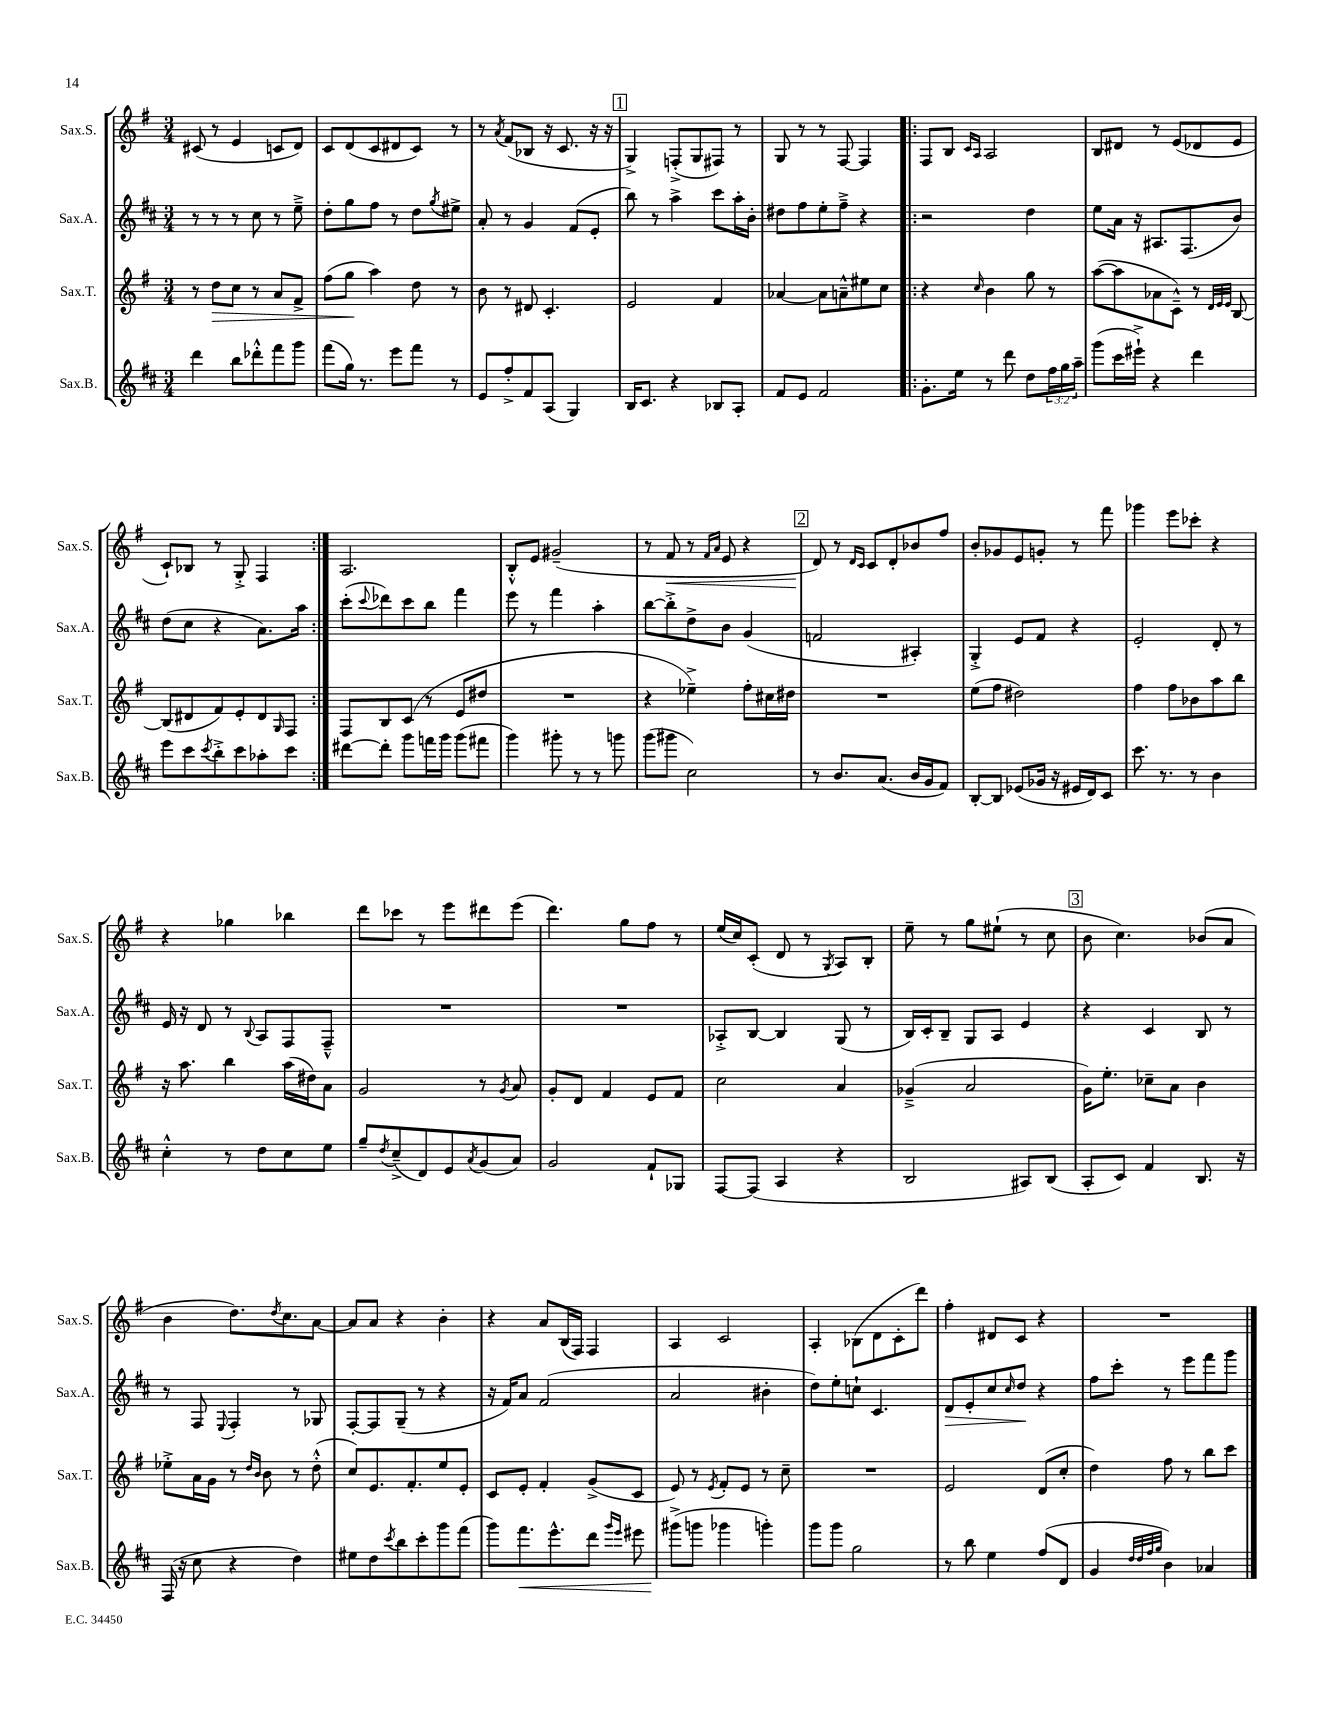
<<
\new StaffGroup <<
\new Staff = "s0" \with { instrumentName = "Sax.S." shortInstrumentName = "Sax.S." } {
    \clef treble \key g \major \numericTimeSignature \time 3/4
    cis'8( r8 e'4 c'8 d'8) |
    c'8 d'8( c'8 dis'8 c'8) r8 |
    r8 \acciaccatura { a'8 } fis'8( bes8 r16 c'8. r16 r16 |
    \mark \markup { \box "1" } g4->) f8-.->( g8 fis8) r8 |
    g8 r8 r8 fis8~ fis4 |
    \repeat volta 2 { fis8 b8 \grace { c'16 a16 } a2 |
    b8 dis'8 r8 e'8( des'8 e'8 |
    c'8-!) bes8 r8 g8-.-> fis4 | }
    a2. |
    b8-.-^ e'8 gis'2--( |
    r8 fis'8\< r8 \grace { fis'16 a'16 } e'8 r4 |
    \mark \markup { \box "2" } d'8\!) r8 \grace { d'16 c'16 } c'8 d'8-. bes'8 fis''8 |
    b'8-. ges'8 e'8 g'8-. r8 fis'''8 |
    ges'''4 e'''8 ces'''8-. r4 |
    r4 ges''4 bes''4 |
    d'''8 ces'''8 r8 e'''8 dis'''8 e'''8( |
    d'''4.) g''8 fis''8 r8 |
    e''16( c''16) c'8-.( d'8 r8 \acciaccatura { g8 } a8) b8-. |
    e''8-- r8 g''8 eis''8-!( r8 c''8 |
    \mark \markup { \box "3" } b'8 c''4.) bes'8( a'8 |
    b'4 d''8.) \acciaccatura { d''8 } c''8. a'8~ |
    a'8 a'8 r4 b'4-. |
    r4 a'8 b16( fis16) fis4 |
    a4 c'2 |
    a4-. bes8( d'8 c'8-. d'''8) |
    fis''4-. dis'8 c'8 r4 |
    R2. \bar "|." |
}
\new Staff = "s1" \with { instrumentName = "Sax.A." shortInstrumentName = "Sax.A." } {
    \clef treble \key d \major \numericTimeSignature \time 3/4
    r8 r8 r8 cis''8 r8 e''8---> |
    d''8-. g''8 fis''8 r8 d''8 \acciaccatura { g''8 } eis''8-> |
    a'8-. r8 g'4 fis'8( e'8-. |
    \mark \markup { \box "1" } b''8) r8 a''4-> cis'''8 a''16-. b'16-. |
    dis''8 fis''8 e''8-. fis''8---> r4 |
    \repeat volta 2 { r2 d''4 |
    e''8 a'16 r16 ais8. fis8.( b'8) |
    d''8( cis''8 r4 a'8.) a''16 | }
    cis'''8-.( \appoggiatura { cis'''8 } des'''8) cis'''8 b''8 fis'''4 |
    e'''8 r8 fis'''4 a''4-. |
    b''8~ b''8-.-> d''8-> b'8 g'4( |
    \mark \markup { \box "2" } f'2 ais4-.) |
    g4-.-> e'8 fis'8 r4 |
    e'2-. d'8-. r8 |
    e'16 r16 d'8 r8 \appoggiatura { b8 } a8 fis8 fis8---^ |
    R2. |
    R2. |
    aes8-.-> b8~ b4 g8( r8 |
    b16) cis'16-. b8-- g8 a8 e'4 |
    \mark \markup { \box "3" } r4 cis'4 b8 r8 |
    r8 fis8 \appoggiatura { e8 } fis4-. r8 ges8 |
    fis8~-. fis8 g8--( r8 r4 |
    r16 fis'16) a'8 fis'2( |
    a'2 bis'4-. |
    d''8) e''8-. c''8-! cis'4. |
    d'8\> e'8-. cis''8 \grace { cis''16 } d''8\! r4 |
    fis''8 cis'''8-. r8 e'''8 fis'''8 g'''8 \bar "|." |
}
\new Staff = "s2" \with { instrumentName = "Sax.T." shortInstrumentName = "Sax.T." } {
    \clef treble \key g \major \numericTimeSignature \time 3/4
    r8 d''8\> c''8 r8 a'8 fis'8-> |
    fis''8( g''8\! a''4) d''8 r8 |
    b'8 r8 dis'8 c'4.-. |
    \mark \markup { \box "1" } e'2 fis'4 |
    aes'4~ aes'8 a'8---^ eis''8 c''8 |
    \repeat volta 2 { r4 \grace { c''16 } b'4 g''8 r8 |
    a''8~( a''8 aes'8 c'8---^) r8 \grace { d'32 e'32 e'32 } b8~ |
    b8( dis'8 fis'8) e'8-. dis'8 \grace { g16 } fis8 | }
    fis8 b8 c'8( r8 e'8 dis''8 |
    R2. |
    r4 ees''4--->) fis''8-. cis''16 dis''16 |
    \mark \markup { \box "2" } R2. |
    e''8( fis''8 dis''2) |
    fis''4 fis''8 bes'8 a''8 b''8 |
    r16 a''8. b''4 a''16( dis''16) a'8 |
    g'2 r8 \acciaccatura { g'8 } a'8 |
    g'8-. d'8 fis'4 e'8 fis'8 |
    c''2 a'4 |
    ges'4--->( a'2 |
    \mark \markup { \box "3" } g'16) e''8.-. ces''8-- a'8 b'4 |
    ees''8-.-> a'16 g'16 r8 \grace { d''16 b'16 } b'8 r8 d''8-.-^( |
    c''8) e'8. fis'8.-. e''8 e'8-. |
    c'8 e'8-. fis'4-. g'8->( c'8 |
    e'8) r8 \acciaccatura { e'8 } fis'8-. e'8 r8 c''8-- |
    R2. |
    e'2 d'8( c''8-. |
    d''4) fis''8 r8 b''8 c'''8 \bar "|." |
}
\new Staff = "s3" \with { instrumentName = "Sax.B." shortInstrumentName = "Sax.B." } {
    \clef treble \key d \major \numericTimeSignature \time 3/4 \override Staff.TupletNumber.text = #tuplet-number::calc-fraction-text
    d'''4 b''8 des'''8-.-^ fis'''8 g'''8 |
    fis'''8( g''16) r8. e'''8 fis'''8 r8 |
    e'8 fis''8-.-> fis'8 a8( g4) |
    \mark \markup { \box "1" } b16 cis'8. r4 bes8 a8-. |
    fis'8 e'8 fis'2 |
    \repeat volta 2 { g'8.-. e''16 r8 d'''8 d''8 \tuplet 3/2 { fis''16 g''16 a''16-- } |
    g'''8( cis'''16 eis'''16-!->) r4 d'''4 |
    e'''8 cis'''8 \acciaccatura { cis'''8 } b''8-.-> cis'''8 aes''8-. cis'''8 | }
    dis'''8~ dis'''8-. g'''8 f'''16 g'''16 g'''8( fis'''8 |
    g'''4) gis'''8-. r8 r8 g'''8 |
    g'''8( gis'''8 cis''2) |
    \mark \markup { \box "2" } r8 b'8. a'8.( b'16 g'16 fis'8) |
    b8~-. b8 ees'8( ges'16 r16 eis'16 d'16) cis'8 |
    cis'''8. r8. r8 b'4 |
    cis''4-.-^ r8 d''8 cis''8 e''8 |
    g''8-- \acciaccatura { d''8 } cis''8--->( d'8) e'8 \acciaccatura { a'8 } g'8( a'8) |
    g'2 fis'8-! ges8 |
    fis8~ fis8( a4 r4 |
    b2 ais8) b8( |
    \mark \markup { \box "3" } a8-. cis'8) fis'4 b8. r16 |
    fis16( r16 cis''8 r4 d''4) |
    eis''8 d''8 \acciaccatura { cis'''8 } b''8 cis'''8-. g'''8 fis'''8( |
    g'''8) fis'''8.\< e'''8.-^ d'''8 \grace { g'''16 e'''16 } eis'''8 |
    gis'''8->\!( g'''8 ges'''4 g'''4-.) |
    g'''8 g'''8 g''2 |
    r8 b''8 e''4 fis''8( d'8 |
    g'4 \grace { d''32 d''32 fis''32 g''32 } b'4) aes'4 \bar "|." |
}
>>
>>
\layout { \context { \Score \remove "Bar_number_engraver" } }
